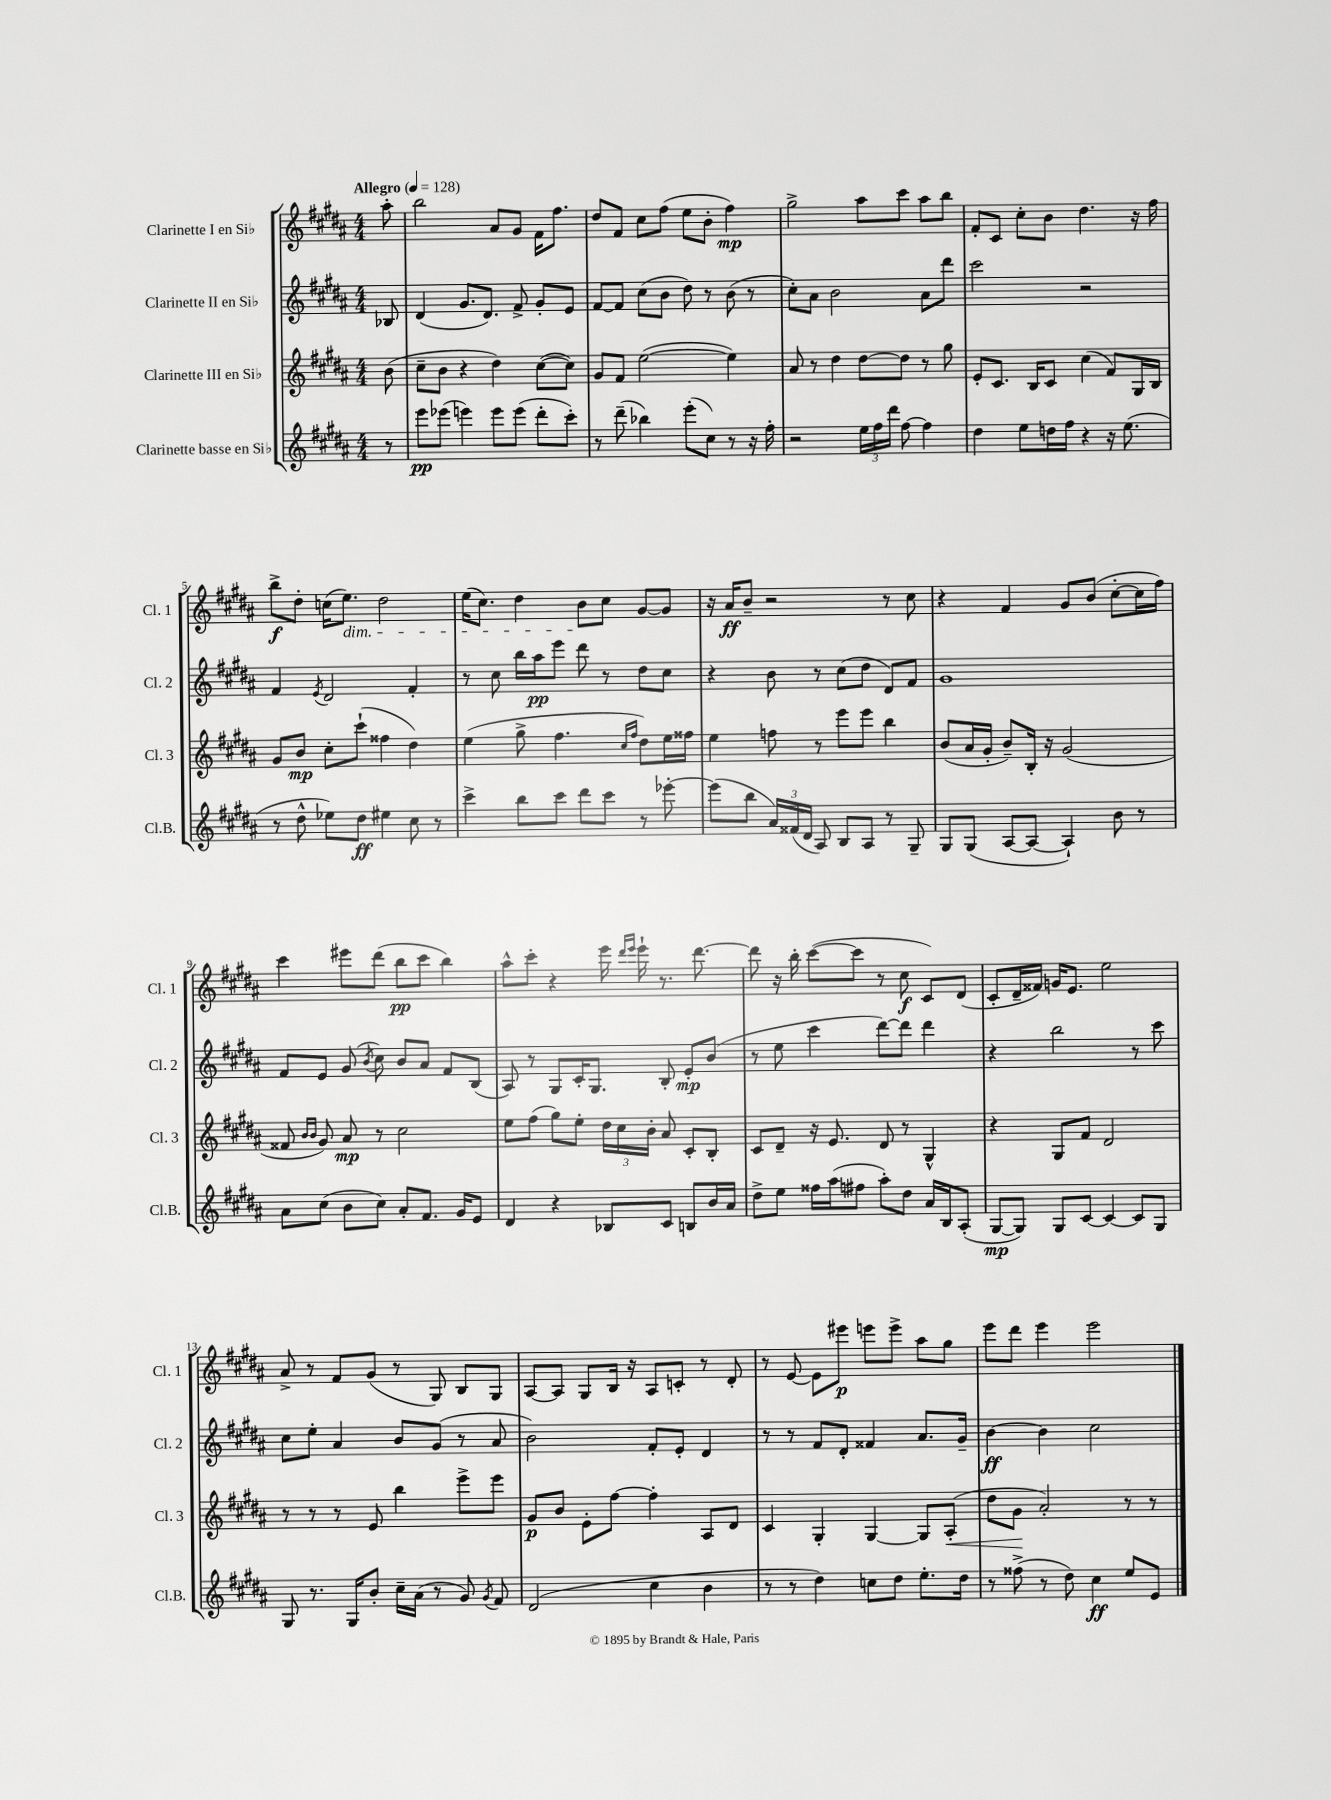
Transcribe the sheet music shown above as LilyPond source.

<<
\new StaffGroup <<
\new Staff = "s0" \with { instrumentName = "Clarinette I en Sib" shortInstrumentName = "Cl. 1" } {
    \clef treble \key b \major \numericTimeSignature \time 4/4 \partial 8 \tempo "Allegro" 4 = 128
    \autoBeamOff ais''8-. |
    b''2 ais'8[ gis'8] fis'16[ fis''8.] |
    dis''8[ fis'8] cis''8[ fis''8]( e''8[ b'8]-. fis''4\mp) |
    gis''2-> ais''8[ cis'''8] ais''8[ b''8] |
    fis'8[-. cis'8] cis''8[-. b'8] dis''4. r16 fis''16 |
    b''8[->\f dis''8]-. c''16[( e''8.]\dim) dis''2 |
    e''16[( cis''8.]) dis''4 b'8[\! cis''8] gis'8[~ gis'8] |
    r16 ais'16[\ff b'8]-- r2 r8 cis''8 |
    r4 fis'4 gis'8[ b'8]( cis''8[~-. cis''16 fis''16]) |
    cis'''4 eis'''8[ dis'''8]( b''8[\pp cis'''8] b''4) |
    ais''8[-^ cis'''8]-. r4 e'''16 \grace { dis'''16[ e'''16] } e'''16-! r8. dis'''8.~ |
    dis'''8 r16 b''16-. cis'''8[~( cis'''8] r8 cis''8\f cis'8[) dis'8]( |
    cis'8[-. dis'16-- fisis'16]) g'16[ e'8.] e''2 |
    ais'8-> r8 fis'8[ gis'8]( r8 gis8) b8[ gis8] |
    ais8[~ ais8] gis8[ b16] r16 ais8[ c'8]-. r8 dis'8-. |
    r8 e'8~ e'8[ eis'''8]\p e'''8[ e'''8]-> ais''8[ gis''8] |
    e'''8[ dis'''8] e'''4 e'''2 \bar "|." |
}
\new Staff = "s1" \with { instrumentName = "Clarinette II en Sib" shortInstrumentName = "Cl. 2" } {
    \clef treble \key b \major \numericTimeSignature \time 4/4 \partial 8
    \autoBeamOff bes8 |
    dis'4( gis'8.[ dis'8.]) fis'8-> gis'8[-. e'8] |
    fis'8[~ fis'8] cis''8[( b'8] dis''8) r8 b'8( r8 |
    cis''8[-.) ais'8] b'2 ais'8[ dis'''8] |
    cis'''2 r2 |
    fis'4 \acciaccatura { e'8 } dis'2 fis'4-. |
    r8 cis''8 b''16[ ais''16\pp e'''8] dis'''8 r8 dis''8[ cis''8] |
    r4 b'8 r8 cis''8[( dis''8] dis'8[) fis'8] |
    gis'1 |
    fis'8[ e'8] gis'8( \acciaccatura { b'8 } cis''8) b'8[ ais'8] fis'8[ b8]( |
    ais8) r8 gis8[ cis'16-. gis8.] b8-. e'8[-.\mp b'8]( |
    r8 e''8 cis'''4 dis'''8[~) dis'''8] dis'''4 |
    r4 b''2 r8 cis'''8 |
    cis''8[ e''8]-. ais'4 b'8[ gis'8]( r8 ais'8 |
    b'2) fis'8[-. e'8]-. dis'4 |
    r8 r8 fis'8[ dis'8]-. fisis'4 ais'8.[ gis'16]-- |
    b'4~\ff b'4 cis''2 \bar "|." |
}
\new Staff = "s2" \with { instrumentName = "Clarinette III en Sib" shortInstrumentName = "Cl. 3" } {
    \clef treble \key b \major \numericTimeSignature \time 4/4 \partial 8
    \autoBeamOff b'8( |
    cis''8[-- b'8] r4 dis''4) cis''8[~( cis''8]) |
    gis'8[ fis'8] e''2~( e''4) |
    ais'8 r8 dis''4 dis''8[~ dis''8] r8 gis''8 |
    e'8[-. cis'8.] b16[ cis'8] cis''4( fis'8[) gis16 b16] |
    gis'8[ b'8]\mp cis''8[-. cis'''8]-!( fisis''4 dis''4) |
    e''4( gis''8-> fis''4. \grace { cis''16[ fis''16] } dis''8[) e''16 fisis''16] |
    e''4 f''8 r8 e'''8[ e'''8] b''4 |
    b'8[( ais'16 gis'16]-. b'8[--) b16]-. r16 gis'2( |
    fisis'8 \grace { b'16[ b'16] } gis'8) ais'8\mp r8 cis''2 |
    e''8[ fis''8]( gis''8[) e''8]-. \tuplet 3/2 { dis''16[ cis''16 b'16]-. } ais'8 cis'8[-. b8]-. |
    cis'8[ dis'8]-- r16 e'8. dis'8 r8 gis4-^ |
    r4 gis8[ fis'8] dis'2 |
    r8 r8 r8 e'8 b''4 e'''8[-> e'''8] |
    gis'8[\p b'8] e'8[-. fis''8]~ fis''4-. ais8[ dis'8] |
    cis'4 gis4-. gis4~ gis8[ ais8]-.\<( |
    dis''8[ gis'8]\! ais'2-.) r8 r8 \bar "|." |
}
\new Staff = "s3" \with { instrumentName = "Clarinette basse en Sib" shortInstrumentName = "Cl.B." } {
    \clef treble \key b \major \numericTimeSignature \time 4/4 \partial 8
    \autoBeamOff r8 |
    e'''8[\pp ees'''8]( e'''4) e'''8[ e'''8]( dis'''8[-. cis'''8]-.) |
    r8 dis'''8--( bes''4) e'''8[-.( cis''8]) r8 r16 fis''16-. |
    r2 \tuplet 3/2 { e''16[ fis''16 dis'''16] } fis''8~ fis''4 |
    dis''4 e''8[ d''16 fis''16] r4 r16 e''8.( |
    r8 dis''8-^ ees''8[) dis''8]\ff eis''4 cis''8 r8 |
    cis'''4-> b''8[ cis'''8] dis'''8[ cis'''8] r8 ees'''8~-. |
    ees'''8[( b''8] \tuplet 3/2 { ais'16[) fisis'16( dis'16] } ais8) b8[ ais8] r8 gis8-- |
    gis8[ gis8]( ais8[~ ais8]~ ais4-!) b'8 r8 |
    ais'8[ cis''8]( b'8[ cis''8]) ais'8[-. fis'8.] gis'16[ e'8] |
    dis'4 r4 bes8[ cis'8] b8[ b'16 ais'16] |
    dis''8[-> e''8] fisis''16[ ais''16( fis''8] ais''8[-.) dis''8] ais'16[ b16 ais8]-.( |
    gis8[~\mp gis8]) gis8[ cis'8]~ cis'4~ cis'8[ gis8] |
    gis8 r8. gis16[ b'8]-. cis''16[-- ais'16]( r8 gis'8) \acciaccatura { gis'8 } fis'8 |
    dis'2( cis''4 b'4 |
    r8 r8 dis''4) c''8[ dis''8] e''8.[-. dis''16] |
    r8 fisis''8->( r8 dis''8) cis''4\ff e''8[ e'8] \bar "|." |
}
>>
>>
